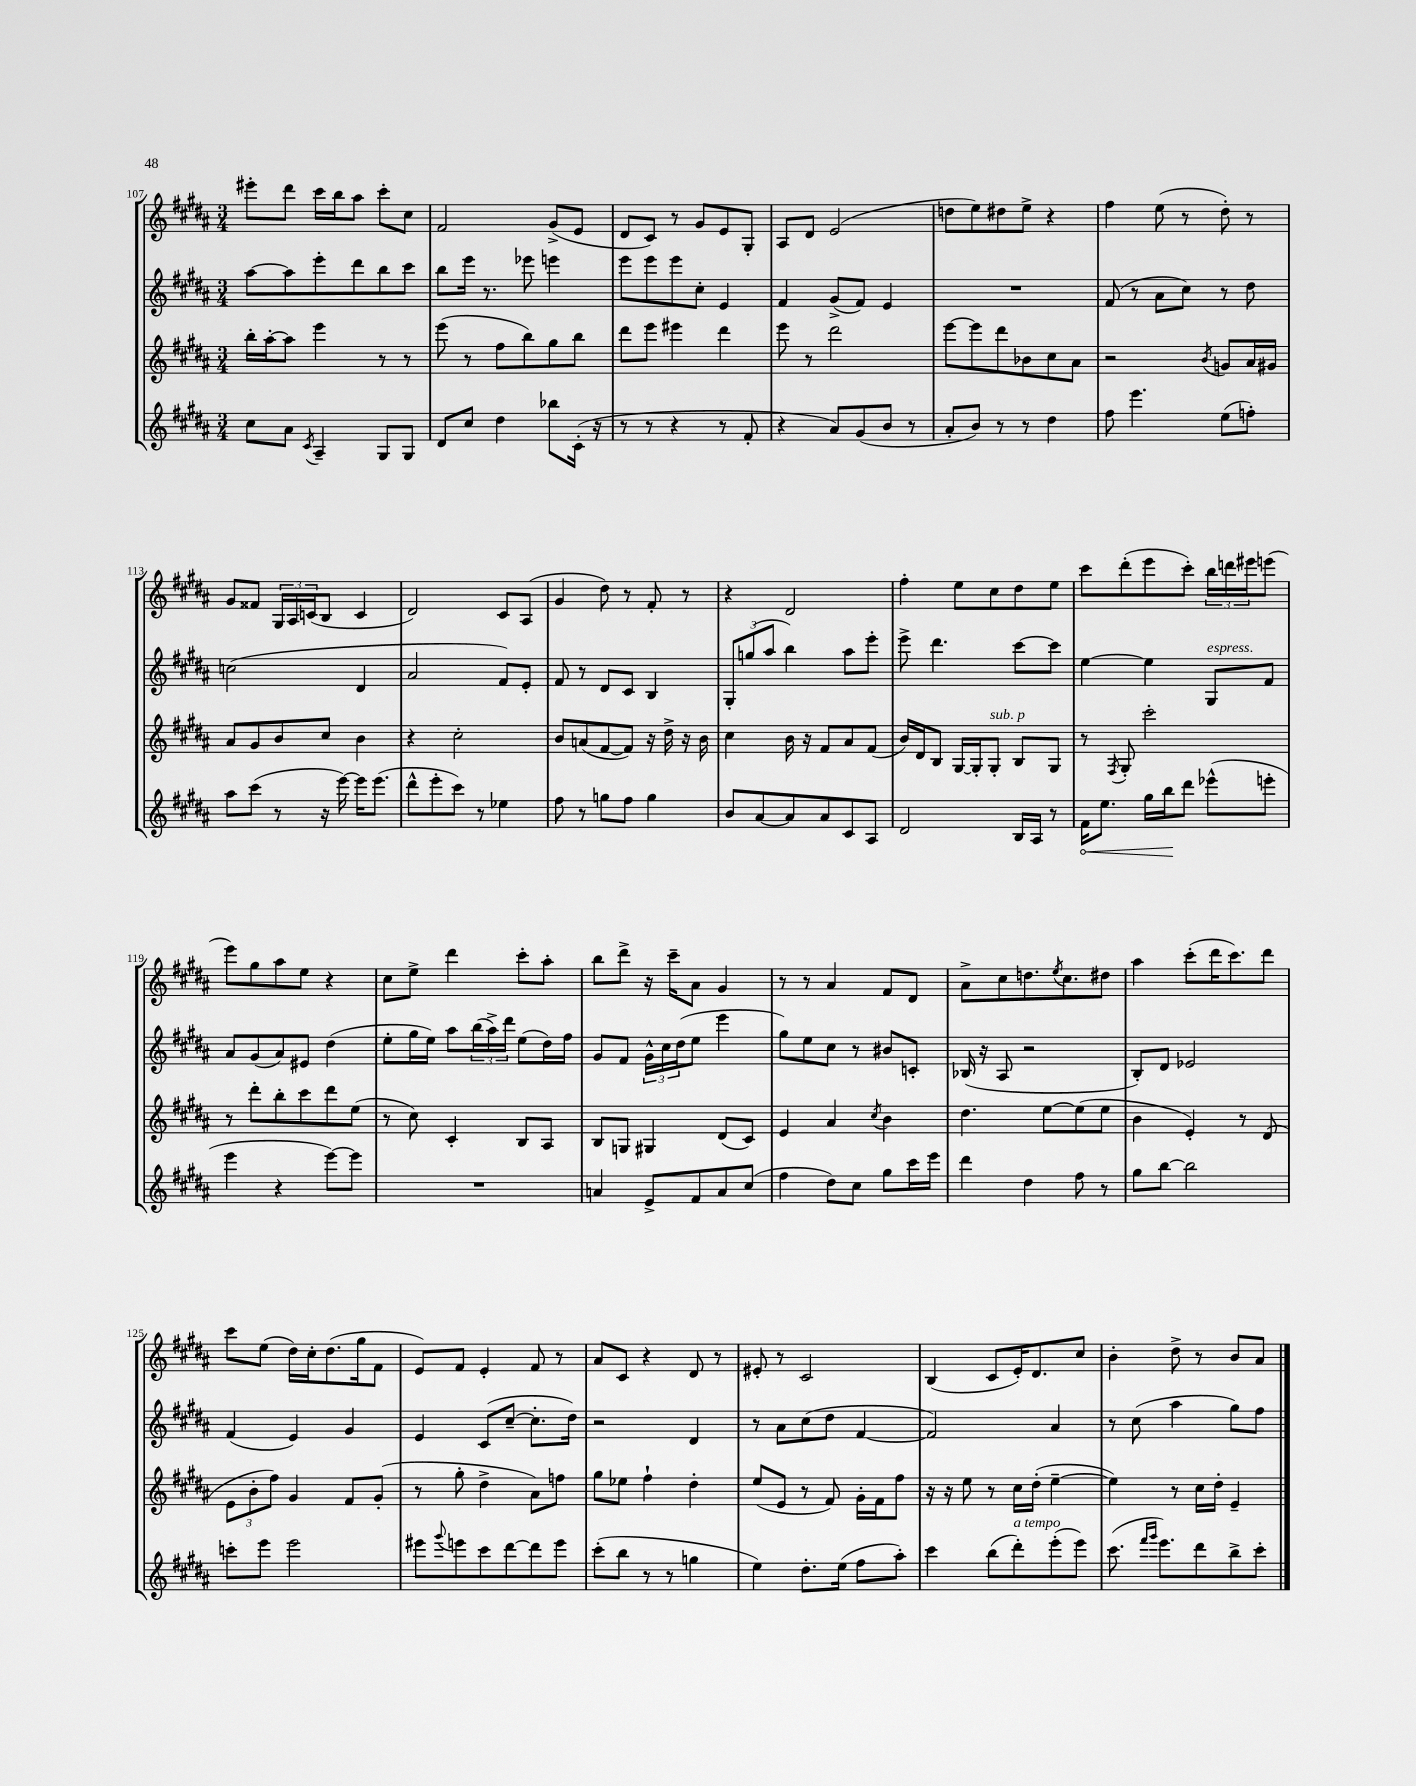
<<
\new StaffGroup <<
\new Staff = "s0" {
    \clef treble \key b \major \numericTimeSignature \time 3/4
    eis'''8-. dis'''8 cis'''16 b''16 ais''8 cis'''8-. cis''8 |
    fis'2 gis'8->( e'8 |
    dis'8 cis'8) r8 gis'8 e'8 gis8-. |
    ais8 dis'8 e'2( |
    d''8 e''8) dis''8 e''8-> r4 |
    fis''4 e''8( r8 dis''8-.) r8 |
    gis'8 fisis'8 \tuplet 3/2 { gis16 ais16 c'16( } b8 c'4 |
    dis'2) cis'8 ais8( |
    gis'4 dis''8) r8 fis'8-. r8 |
    r4 dis'2 |
    fis''4-. e''8 cis''8 dis''8 e''8 |
    cis'''8 dis'''8-.( e'''8 cis'''8-.) \tuplet 3/2 { b''16 d'''16 eis'''16 } e'''8( |
    e'''8) gis''8 ais''8 e''8 r4 |
    cis''8 e''8-> dis'''4 cis'''8-. ais''8-. |
    b''8 dis'''8-> r16 cis'''16-- ais'8 gis'4 |
    r8 r8 ais'4 fis'8 dis'8 |
    ais'8-> cis''8 d''8. \acciaccatura { e''8 } cis''8. dis''8 |
    ais''4 cis'''8-.( dis'''16 cis'''8.) dis'''8 |
    cis'''8 e''8( dis''16) cis''16-. dis''8.( gis''16 fis'8 |
    e'8) fis'8 e'4-. fis'8 r8 |
    ais'8 cis'8 r4 dis'8 r8 |
    eis'8-. r8 cis'2 |
    b4( cis'8 e'16-.) dis'8. cis''8 |
    b'4-. dis''8-> r8 b'8 ais'8 \bar "|." |
}
\new Staff = "s1" {
    \clef treble \key b \major \numericTimeSignature \time 3/4
    ais''8~ ais''8 e'''8-. dis'''8 b''8 cis'''8 |
    b''8 e'''16 r8. ees'''8 e'''4 |
    e'''8 e'''8 e'''8 cis''8-. e'4 |
    fis'4 gis'8->( fis'8) e'4 |
    R2. |
    fis'8( r8 ais'8 cis''8) r8 dis''8 |
    c''2( dis'4 |
    ais'2 fis'8) e'8-. |
    fis'8 r8 dis'8 cis'8 b4 |
    \tuplet 3/2 { gis8-. g''8( ais''8 } b''4) ais''8 e'''8-. |
    e'''8-> dis'''4. cis'''8~ cis'''8 |
    e''4~ e''4 gis8^\markup { \italic "espress." } fis'8 |
    ais'8 gis'8( ais'8) eis'8 dis''4( |
    e''8-. gis''16 e''16) ais''8 \tuplet 3/2 { b''16( ais''16->) dis'''16 } e''8( dis''16) fis''16 |
    gis'8 fis'8 \tuplet 3/2 { gis'16-^ cis''16 dis''16( } e''8 e'''4 |
    gis''8) e''8 cis''8 r8 bis'8 c'8-. |
    bes16( r16 ais8 r2 |
    b8-.) dis'8 ees'2 |
    fis'4( e'4) gis'4 |
    e'4 cis'8( cis''8~-- cis''8.-. dis''16) |
    r2 dis'4 |
    r8 ais'8 cis''8( dis''8 fis'4~ |
    fis'2) ais'4 |
    r8 cis''8( ais''4 gis''8) fis''8 \bar "|." |
}
\new Staff = "s2" {
    \clef treble \key b \major \numericTimeSignature \time 3/4
    b''16-. ais''16~-. ais''8 e'''4 r8 r8 |
    e'''8( r8 fis''8 b''8) gis''8 b''8 |
    dis'''8 e'''8 eis'''4 dis'''4 |
    e'''8 r8 dis'''2 |
    e'''8~ e'''8 dis'''8 bes'8 cis''8 ais'8 |
    r2 \acciaccatura { b'8 } g'8 ais'16 gis'16 |
    ais'8 gis'8 b'8 cis''8 b'4 |
    r4 cis''2-. |
    b'8 a'8( fis'8~ fis'8) r16 dis''16-> r16 b'16 |
    cis''4 b'16 r16 fis'8 ais'8 fis'8( |
    b'16) dis'16 b8 gis16~ gis16-. gis8-.^\markup { \italic "sub. p" } b8 gis8 |
    r8 \acciaccatura { fis8 } gis8-. cis'''2-. |
    r8 dis'''8-. b''8-. cis'''8 dis'''8 e''8( |
    r8 cis''8) cis'4-. b8 ais8 |
    b8 g8 gis4 dis'8( cis'8) |
    e'4 ais'4 \acciaccatura { cis''8 } b'4 |
    dis''4. e''8~ e''8( e''8 |
    b'4 e'4-.) r8 dis'8( |
    \tuplet 3/2 { e'8 b'8-. fis''8) } gis'4 fis'8 gis'8-.( |
    r8 gis''8-. dis''4-> ais'8) f''8 |
    gis''8 ees''8 fis''4-! dis''4-. |
    e''8( e'8 r8 fis'8) gis'16-. fis'16 fis''8 |
    r16 r16 e''8 r8 cis''16 dis''16-.( e''4~-- |
    e''4) r8 cis''16 dis''16-. e'4-- \bar "|." |
}
\new Staff = "s3" {
    \clef treble \key b \major \numericTimeSignature \time 3/4
    cis''8 ais'8 \acciaccatura { cis'8 } ais4-- gis8 gis8 |
    dis'8 cis''8 dis''4 bes''8 cis'16-.( r16 |
    r8 r8 r4 r8 fis'8-. |
    r4 ais'8) gis'8( b'8 r8 |
    ais'8-. b'8) r8 r8 dis''4 |
    fis''8 e'''4. e''8( f''8-.) |
    ais''8 cis'''8( r8 r16 e'''16~) e'''16 e'''8.( |
    dis'''8-^ e'''8-. cis'''8) r8 ees''4 |
    fis''8 r8 g''8 fis''8 g''4 |
    b'8 ais'8~ ais'8 ais'8 cis'8 ais8 |
    dis'2 b16 ais16 r8 |
    \once \override Hairpin.circled-tip = ##t fis'16\< e''8. gis''16 b''16\! dis'''8 ees'''8-^( e'''8-. |
    e'''4 r4 e'''8~) e'''8 |
    R2. |
    a'4 e'8-> fis'8 a'8 cis''8( |
    fis''4 dis''8) cis''8 gis''8 cis'''16 e'''16 |
    dis'''4 dis''4 fis''8 r8 |
    gis''8 b''8~ b''2 |
    c'''8-. e'''8 e'''2 |
    eis'''8 \appoggiatura { gis'''8 } e'''8 cis'''8 dis'''8~ dis'''8 e'''8 |
    cis'''8-.( b''8 r8 r8 g''4 |
    e''4) dis''8.-. e''16( fis''8 ais''8-.) |
    cis'''4 b''8( dis'''8-.^\markup { \italic "a tempo" }) e'''8-.( e'''8) |
    cis'''8.( \grace { fis'''16 gis'''16 } e'''8.) dis'''8 b''8-> cis'''8-. \bar "|." |
}
>>
>>
\layout { \context { \Score currentBarNumber = #107 } }
